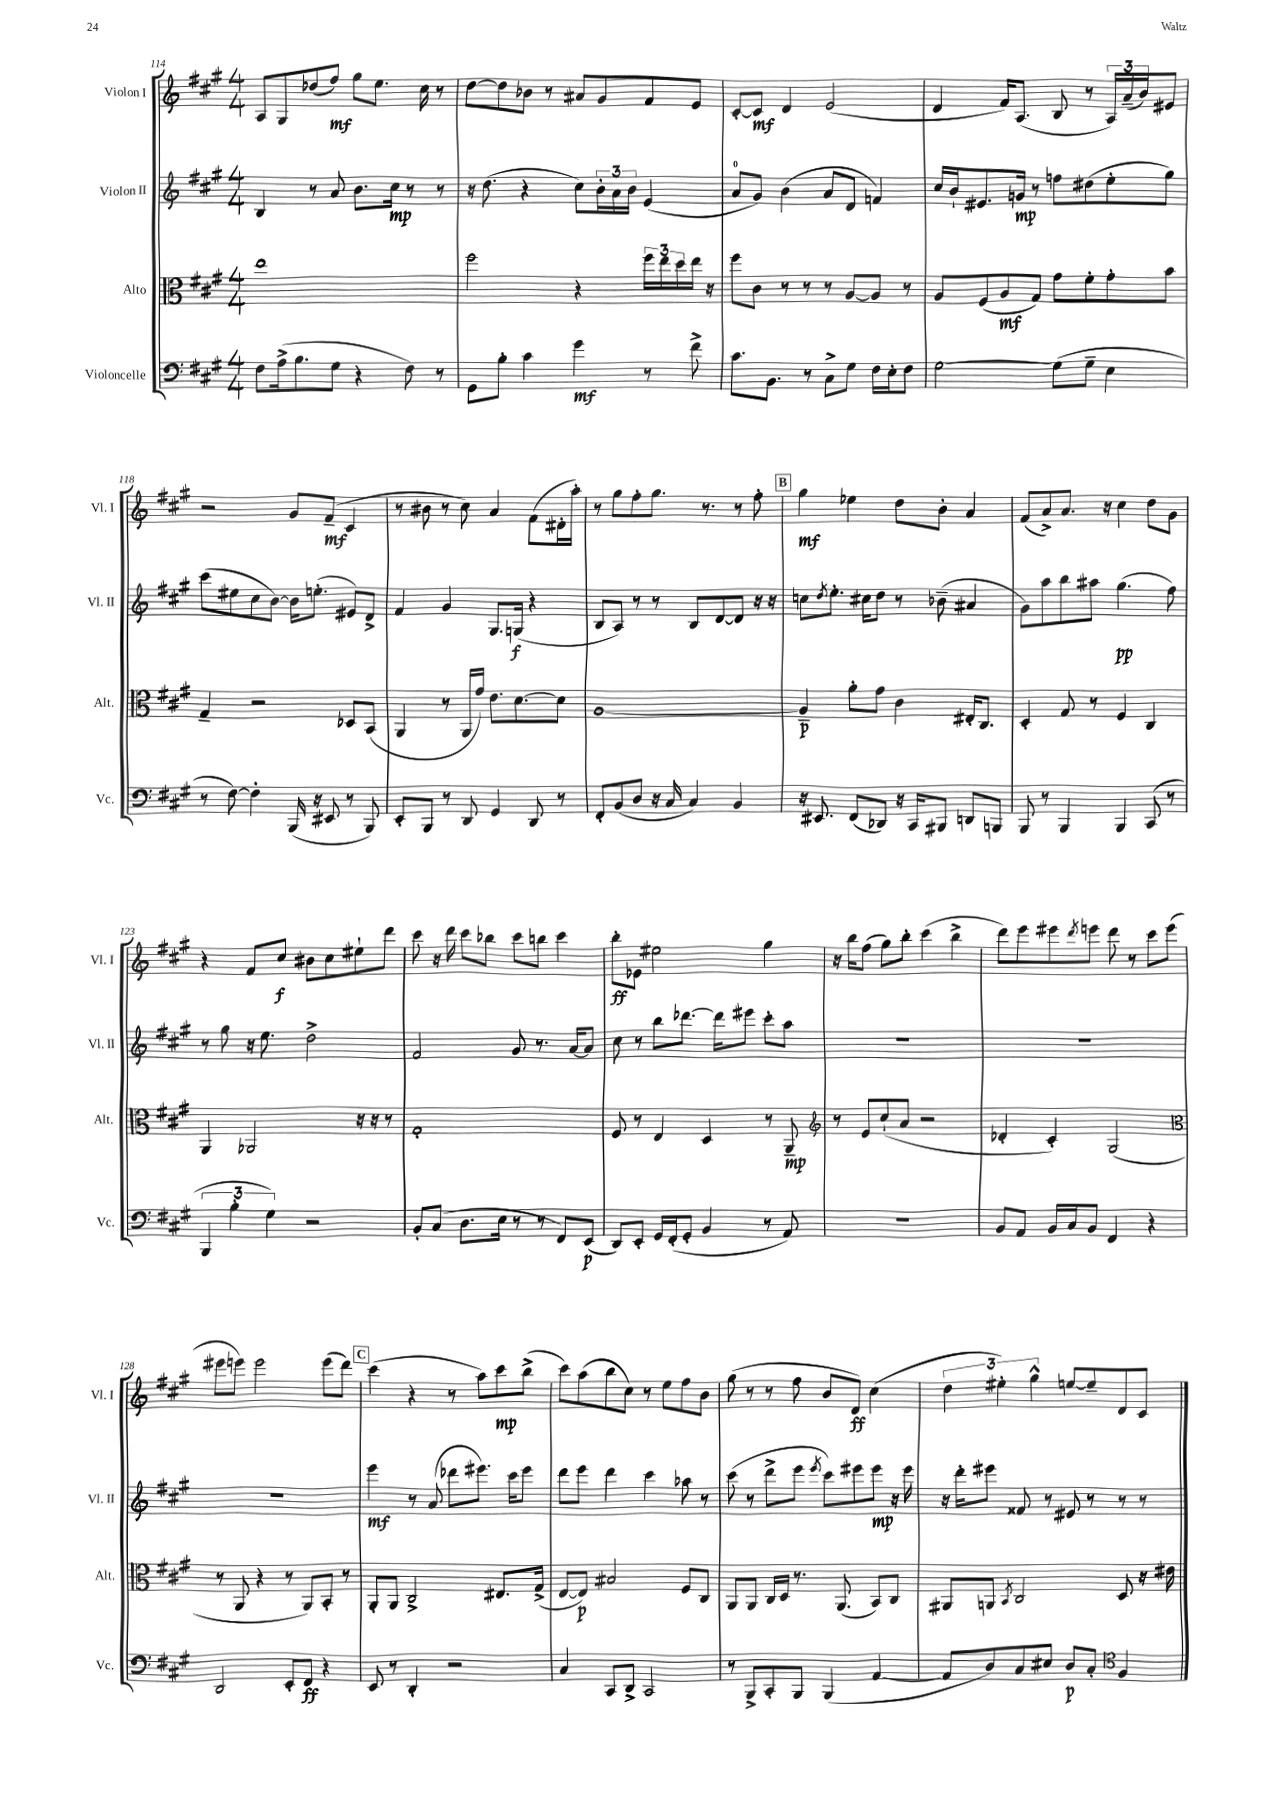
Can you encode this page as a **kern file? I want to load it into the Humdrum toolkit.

**kern	**kern	**kern	**kern
*staff4	*staff3	*staff2	*staff1
*clefF4	*clefC3	*clefG2	*clefG2
*k[f#c#g#]	*k[f#c#g#]	*k[f#c#g#]	*k[f#c#g#]
*M4/4	*M4/4	*M4/4	*M4/4
8F#	1ee	4B	8A
(16A^	.	.	8G#
8.B	.	.	.
.	.	8r	(8dd-
8G#	.	8a	8ff#)
4r	.	8.b	8gg#
.	.	.	8.ee
.	.	16cc#	.
8F#)	.	8r	.
.	.	.	16cc#
8r	.	8r	8r
=	=	=	=
8GG#	2ff#	16r	[8dd
.	.	(8.dd	.
8B'	.	.	8dd]
4c#	.	4r	8b-
.	.	.	8r
4g#	4r	8cc#)	8a#
.	.	24b'	8g#
.	.	24a	.
.	.	24b	.
8r	24ff#	(4e	8f#
.	24ee	.	.
.	24dd	.	.
8f#^	16ee	.	8e
.	16r	.	.
=	=	=	=
8.c#	8ff#	8a	[8c#'
.	8c#	8g#)	8c#]
8.BB	.	.	.
.	8r	(4b	4d
8r	8r	.	.
8C#^	8r	8a	(2e
8G#	[8A	8d	.
16F#	8A]	4f)	.
16E'	.	.	.
8F#	8r	.	.
=	=	=	=
[2G#	8A	16cc#	4d
.	.	16b`	.
.	(8F#	8.e#	.
.	8A	.	16f#)
.	.	16g	(8.A
.	8G#)	8r	.
(8G#]	8g#	8ff	8B
8G#~	8f#'	(8dd#	8r
4E	8g#'	8ee'	24A)
.	.	.	(24a~
.	.	.	24b)
.	8b	8gg#)	8e#
=	=	=	=
8r	4G#~	(8ccc#	2r
[8F#)	.	8ee#	.
4F#']	2r	8cc#	.
.	.	[8b)	.
(16BBB	.	16b]	8g#
16r	.	(8.ee'	.
8EE#	.	.	(8f#~
8r	8D-	8e#)	4c#
8BBB)	(8BB	8d^	.
=	=	=	=
8EE'	4AA	4f#	8r
8BBB	.	.	8b#
8r	8r	4g#	8r
8DD	16AA	.	8cc#)
.	16g#)	.	.
4GG#	8.e	8.G#	4a
.	[8.d	(16G	.
8DD	.	4r	(8f#
8r	8d]	.	16d#'
.	.	.	16aa')
=	=	=	=
8FF#'	[1A	8B	8r
(8BB	.	8A)	8gg#
8D	.	8r	8ff#'
16r	.	8r	8.gg#
16C#	.	.	.
4C#)	.	8B	.
.	.	.	8.r
.	.	[8d	.
4BB	.	8d]	8r
.	.	16r	8ff#'
.	.	16r	.
=	=	=	=
16r	4A~]	8cc	4gg#
8.EE#	.	.	.
.	.	8qdd	.
.	.	8.ee'	.
(8FF#	8a'	.	4ee-
.	.	16cc#	.
8DD-)	8g#	8dd	.
16r	4c#	8r	8dd
16CC#	.	.	.
8BBB#	.	(8b-~	8b'
8DD	16E#'	4a#	4a
.	8.C#	.	.
8BBB	.	.	.
=	=	=	=
8BBB	4D'	8g#)	(8f#
8r	.	8aa	8a^)
4BBB	8G#	8bb	8.a
.	8r	8aa#	.
.	.	.	16r
4BBB	4F#	(4.gg#	4cc#
(8CC#	4C#	.	8dd
8r	.	8ff#)	8g#
=	=	=	=
6BBB	4AA	8r	4r
.	.	8gg#	.
6B'	.	.	.
.	2AA-	16r	8f#
.	.	8.ee	.
6G#)	.	.	.
.	.	.	8cc#
2r	.	2dd^	8b#
.	.	.	8cc#
.	16r	.	8ee#`
.	16r	.	.
.	8r	.	8ddd
=	=	=	=
8BB'	1G#'	2f#	8ccc#
(8C#	.	.	16r
.	.	.	16ddd
8.D	.	.	8ccc#
.	.	.	8bb-
16E	.	.	.
8r	.	8g#	8ccc#
8r	.	8.r	8bb
8FF#)	.	.	4ccc#
.	.	[16a	.
(8EE	.	8a]	.
=	=	=	=
8DD)	8F#	8cc#	8bb'
8EE'	8r	8r	8e-
16GG#	4E	8bb	2ee#
(16FF#'	.	.	.
8GG#'	.	[8.ddd-	.
4BB	4D	.	.
.	.	16ddd-]	.
.	.	8eee#	.
8r	8r	8ccc#'	4gg#
8AA)	8AA~	8aa	.
=	=	=	=
*	*clefG2	*	*
1r	8r	1r	16r
.	.	.	16bb
.	8e	.	(8ff#
.	(8cc#`	.	8gg#)
.	8a	.	8bb'
.	2r	.	(4ccc#
.	.	.	4bb^
=	=	=	=
8BB	4d-'	1r	8ddd)
8AA	.	.	8eee
16BB	4c#')	.	8eee#
16C#	.	.	.
.	.	.	8qddd
8BB	.	.	8eee
4FF#	(2G#	.	8ddd
.	.	.	8r
4r	.	.	8ccc#
.	.	.	(8eee
=	=	=	=
*	*clefC3	*	*
2DD	8r	1r	8eee#
.	8AA	.	8eee)
.	4r	.	2eee
8EE'	8r	.	.
8FF#	8AA)	.	.
4r	8BB'	.	(8eee
.	8r	.	8ddd)
=	=	=	=
8EE	8AA'	4eee	(4ccc#
8r	8AA	.	.
4DD'	2C#^	8r	4r
.	.	(8a	.
2r	.	8ddd-	8r
.	.	8.eee#)	8aa)
.	8.E#	.	8ccc#
.	.	16ccc#	.
.	.	8eee#	(8bb^
.	(16G#^	.	.
=	=	=	=
4C#	[8E	8ddd	8ccc#)
.	8E])	8eee	(8aa
8CC#	2B#	4ddd	8bb
8DD^	.	.	8cc#)
2CC#	.	4ccc#	8r
.	.	.	8ee
.	8F#	8aa-	8ff#
.	8C#	8r	8b
=	=	=	=
8r	8AA	(8ccc#	(8gg#
8BBB^	8AA	8r	8r
8CC#'	16C#	8ddd^	8r
.	16D	.	.
8BBB	8.r	8eee	8ff#
.	.	8qeee	.
(4BBB	.	8ccc#)	8b
.	(8.AA	.	.
.	.	8eee#	8d)
[4AA	8BB)	8eee#	(4cc#
.	8C#	16r	.
.	.	16eee#	.
=	=	=	=
8AA]	8AA#	16r	6dd
.	.	16ddd'	.
8D)	8AA	8eee#	.
.	.	.	6ee#')
.	8qBB	.	.
8C#	2C#	8f##	.
.	.	.	6gg#^^
8E#	.	8r	.
8D	.	8e#	[8ee
8C#'	.	8r	8ee~]
*clefC4	*	*	*
4F#	8D	8r	8d
.	16r	8r	8c#
.	16e#	.	.
==	==	==	==
*-	*-	*-	*-
